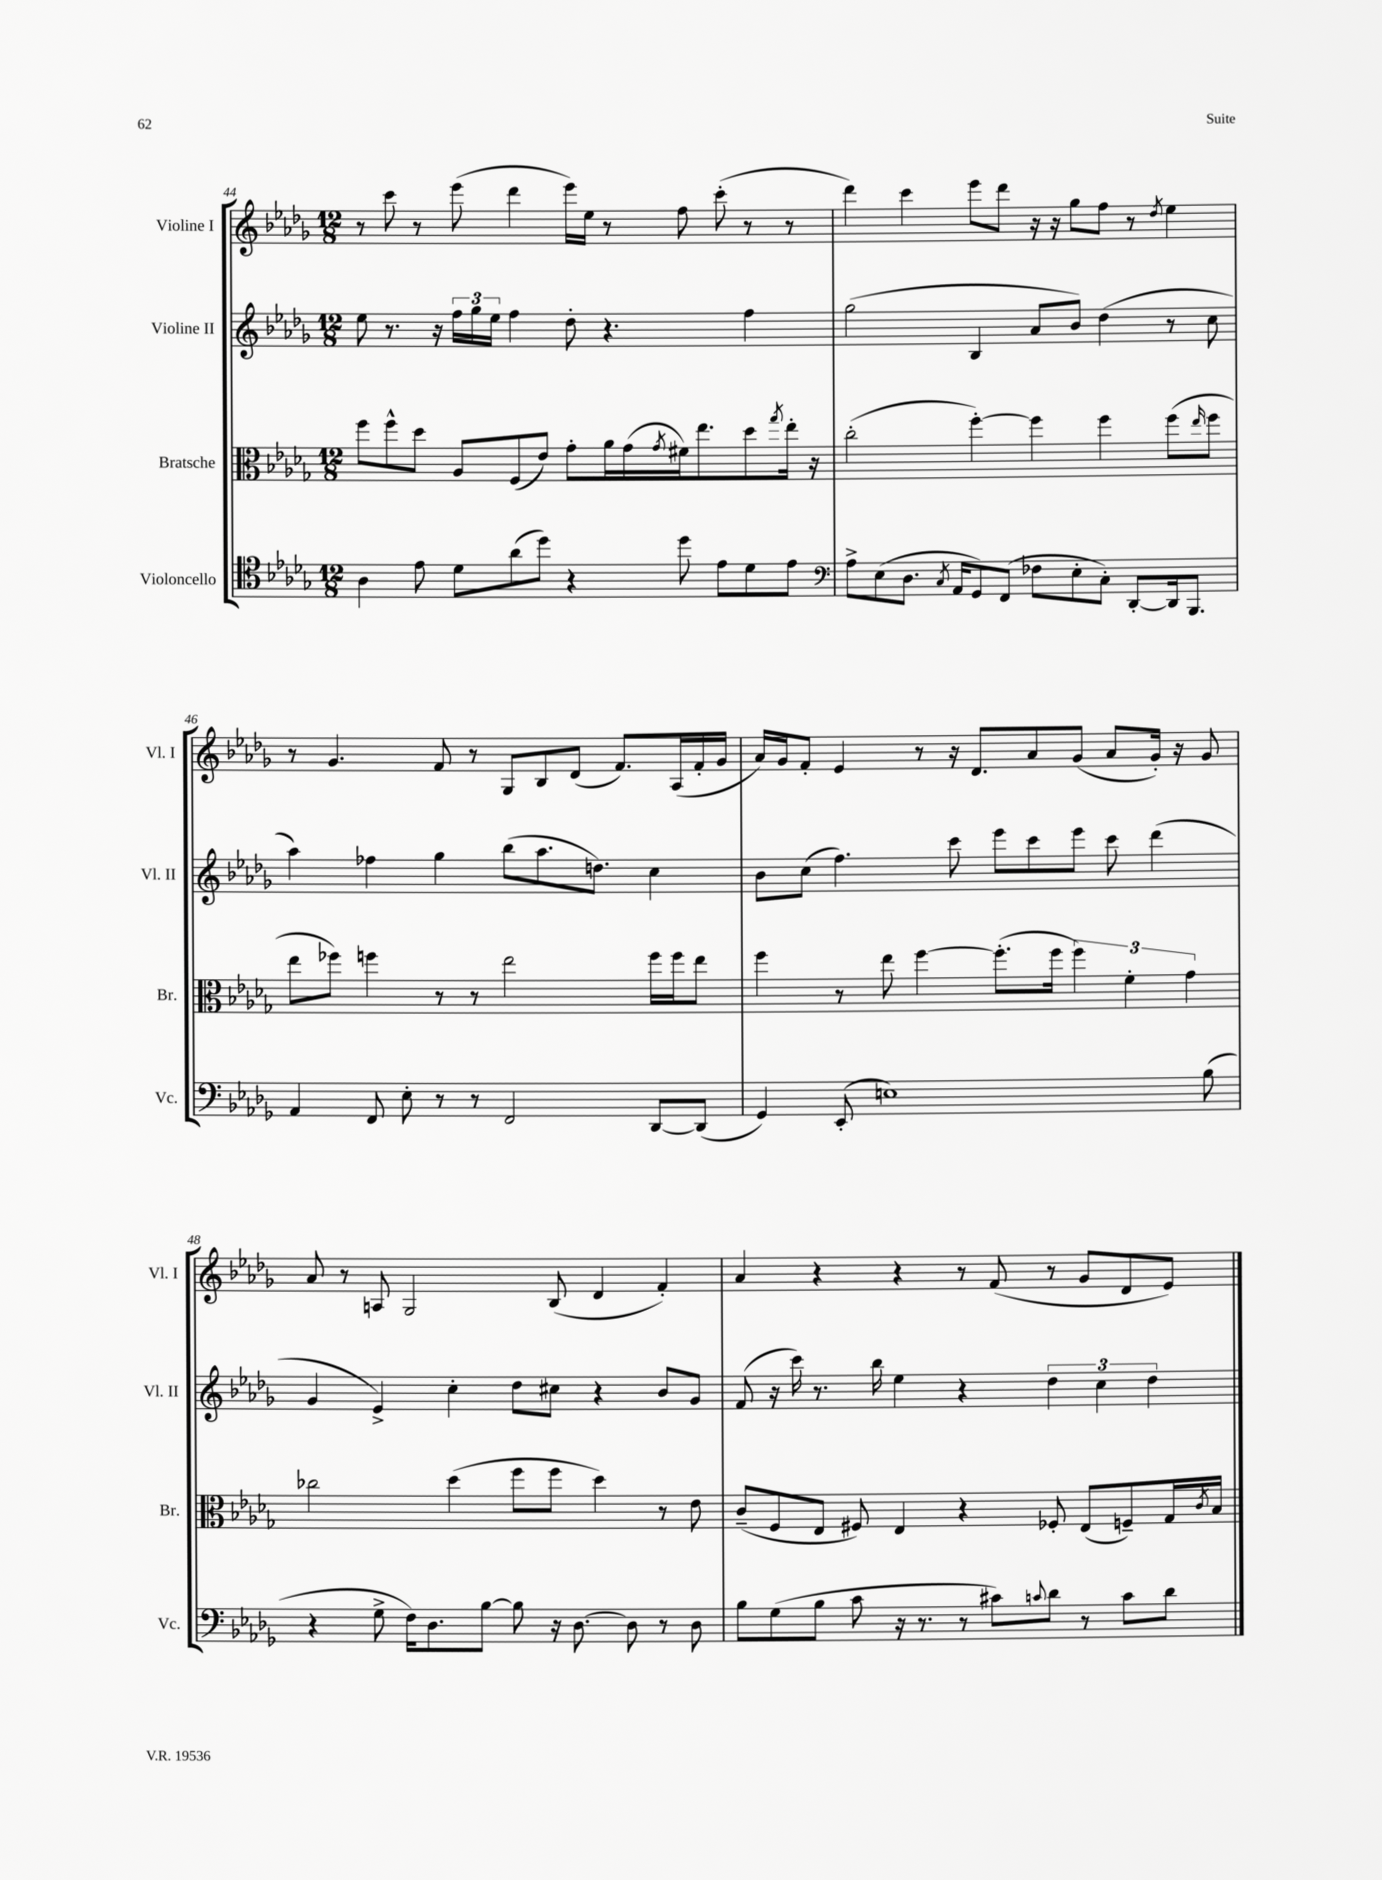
<<
\new StaffGroup <<
\new Staff = "s0" \with { instrumentName = "Violine I" shortInstrumentName = "Vl. I" } {
    \clef treble \key des \major \numericTimeSignature \time 12/8
    r8 c'''8 r8 ees'''8( des'''4 ees'''16) ees''16 r8 f''8 c'''8-.( r8 r8 |
    des'''4) c'''4 ees'''8 des'''8 r16 r16 ges''8 f''8 r8 \acciaccatura { des''8 } ees''4 |
    r8 ges'4. f'8 r8 ges8 bes8 des'8( f'8.) aes16( f'16-. ges'16 |
    aes'16) ges'16 f'8-. ees'4 r8 r16 des'8. aes'8 ges'8( aes'8 ges'16-.) r16 ges'8 |
    aes'8 r8 a8 ges2 bes8( des'4 f'4-.) |
    aes'4 r4 r4 r8 f'8( r8 ges'8 des'8 ees'8) \bar "|." |
}
\new Staff = "s1" \with { instrumentName = "Violine II" shortInstrumentName = "Vl. II" } {
    \clef treble \key des \major \numericTimeSignature \time 12/8
    ees''8 r8. r16 \tuplet 3/2 { f''16 ges''16 ees''16 } f''4 des''8-. r4. f''4 |
    ges''2( bes4 aes'8 bes'8) des''4( r8 c''8 |
    aes''4) fes''4 ges''4 bes''8( aes''8. d''8.) c''4 |
    bes'8 c''8( f''4.) c'''8 ees'''8 c'''8 ees'''8 c'''8 des'''4( |
    ges'4 ees'4->) c''4-. des''8 cis''8 r4 bes'8 ges'8 |
    f'8( r16 c'''16) r8. bes''16 ees''4 r4 \tuplet 3/2 { des''4 c''4 des''4 } \bar "|." |
}
\new Staff = "s2" \with { instrumentName = "Bratsche" shortInstrumentName = "Br." } {
    \clef alto \key des \major \numericTimeSignature \time 12/8
    f''8 f''8-^ des''8 aes8 f8( ees'8) ges'8-. aes'16 ges'16( \acciaccatura { ges'8 } fis'16) ees''8. des''8 \acciaccatura { ges''8 } ees''16-. r16 |
    c''2-.( f''4~-.) f''4 f''4 f''8( \grace { ees''16 } f''8 |
    ees''8 fes''8) f''4 r8 r8 ees''2 f''16 f''16 ees''8 |
    f''4 r8 ees''8 f''4~ f''8.-.( f''16 \tuplet 3/2 { f''4) f'4-. ges'4 } |
    ces''2 des''4( f''8 f''8 des''4) r8 ees'8 |
    c'8--( f8 ees8 fis8) ees4 r4 fes8-. ees8( f8--) ges16 \acciaccatura { c'8 } bes16 \bar "|." |
}
\new Staff = "s3" \with { instrumentName = "Violoncello" shortInstrumentName = "Vc." } {
    \clef tenor \key des \major \numericTimeSignature \time 12/8
    aes4 ees'8 des'8 aes'8( des''8) r4 des''8 ees'8 des'8 ees'8 |
    \clef bass aes8-> ees8( des8. \acciaccatura { c8 } aes,16 ges,8) f,8( fes8 ees8-. c8-.) des,8~-. des,16 bes,,8. |
    aes,4 f,8 ees8-. r8 r8 f,2 des,8~ des,8( |
    ges,4) ees,8-.( e1) bes8( |
    r4 ges8-> f16) des8. bes8~ bes8 r16 des8.~ des8 r8 des8 |
    bes8 ges8( bes8 c'8 r16 r8. r8 cis'8) \appoggiatura { c'8 } des'8 r8 c'8 des'8 \bar "|." |
}
>>
>>
\layout { \context { \Score currentBarNumber = #44 } }
